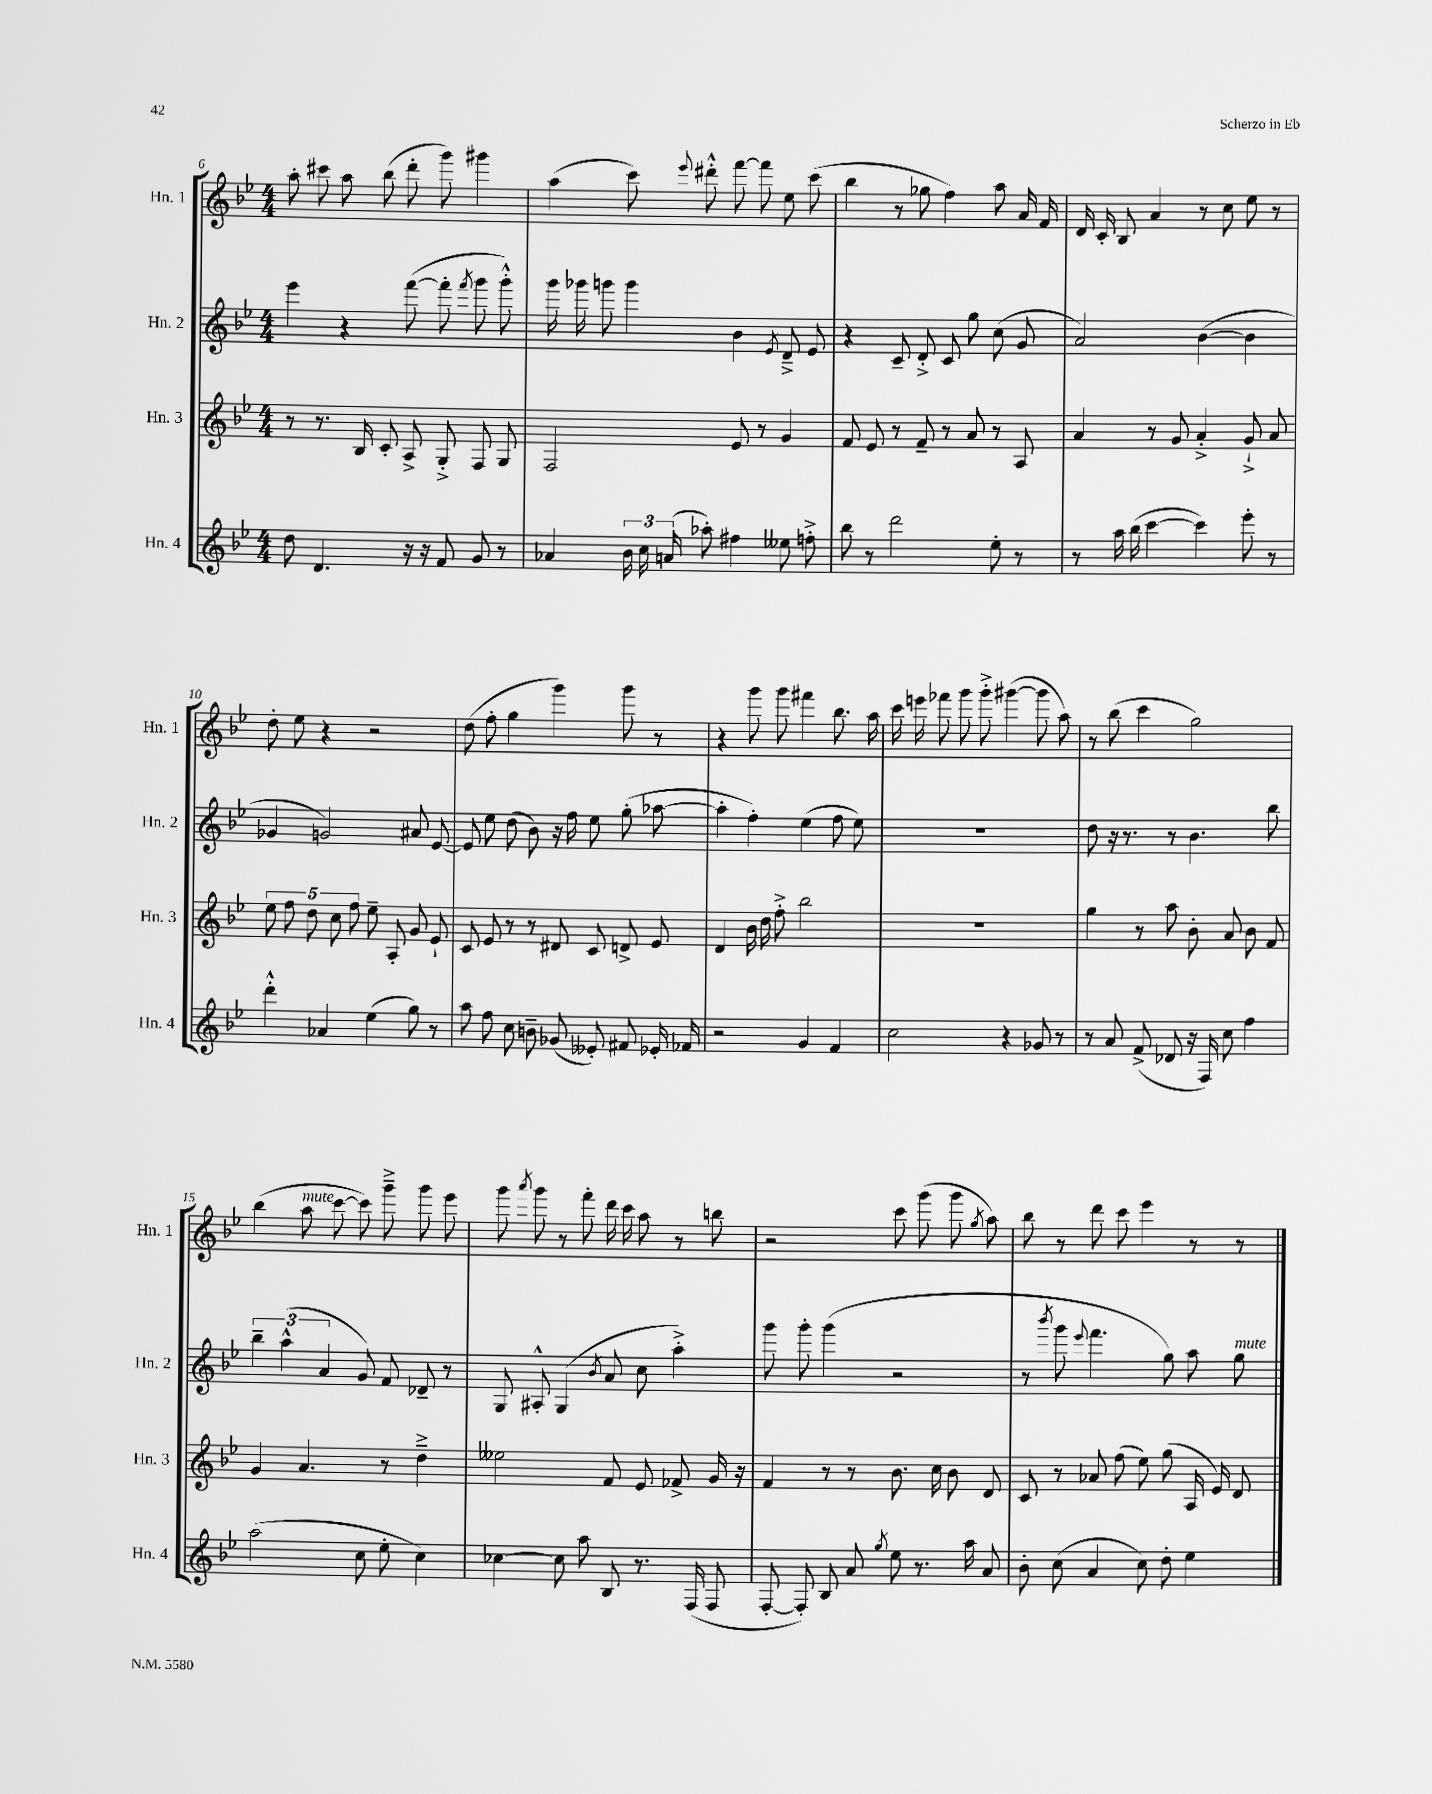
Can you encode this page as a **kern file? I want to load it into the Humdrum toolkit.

**kern	**kern	**kern	**kern
*staff4	*staff3	*staff2	*staff1
*clefG2	*clefG2	*clefG2	*clefG2
*k[b-e-]	*k[b-e-]	*k[b-e-]	*k[b-e-]
*M4/4	*M4/4	*M4/4	*M4/4
8dd\	8r	4eee-\	8aa'\
4.d/	8.r	.	8ccc#\
.	.	4r	8aa\
.	16B-/	.	.
.	8c'/	.	(8bb-\
16r	8A^/	([8fff\	8ddd'\
16r	.	.	.
8f/	8G'^/	8fff'\]	8ggg\)
.	.	8qfff/	.
8g/	8F/	8ggg\	4ggg#\
8r	8G/	8ggg'^^\)	.
=	=	=	=
4a-/	2F/	16ggg\	(4aa\
.	.	16ggg-\	.
.	.	8ggg\	.
24b-\	.	4ggg\	8ccc\)
24cc\	.	.	.
(24a/	.	.	.
.	.	.	8qqeee-/
8aa-'\)	.	.	8ddd#'^^\
4ff#\	8e-/	4b-\	[8fff\
.	8r	.	8fff\]
.	.	8qe-/	.
8ee--\	4g/	8d~^/	8ee-\
8ff'^\	.	8e-/	(8ccc\
=	=	=	=
8bb-\	8f/	4r	4bb-\
8r	8e-/	.	.
2ddd\	8r	8c~/	8r
.	8f~/	8d'^/	8gg-\
.	8r	8c/	4ff\)
.	8a/	8gg\	.
8ee-'\	8r	(8cc\	8aa\
8r	8A/	8g/	16a/
.	.	.	16f/
=	=	=	=
8r	4a/	2a/)	16d/
.	.	.	16c'/
16aa\	.	.	8B-/
(16bb-\	.	.	.
[4ccc\	8r	.	4a/
.	8g/	.	.
4ccc\])	4a'^/	([4b-\	8r
.	.	.	8cc\
8eee-'\	8g`^/	4b-\]	8ee-\
8r	8a/	.	8r
=	=	=	=
4ddd'^^\	10ee-\	4g-/	8dd'\
.	10ff\	.	.
.	.	.	8ee-\
.	10dd\	.	.
4a-/	.	2g/)	4r
.	10cc\	.	.
.	10ff\	.	.
(4ee-\	8ee-~\	.	2r
.	8A'/	.	.
8gg\)	8g/	8a#/	.
8r	8e-`/	[8e-/	.
=	=	=	=
8aa\	8c/	8e-/]	(8dd\
8ff\	8e-/	8ee-\	8ff'\
8cc\	8r	(8dd\	4gg\
8b~\	8r	8b-\)	.
(8g-/	8d#/	16r	4ggg\)
.	.	16ff\	.
8e--'/)	8c/	8ee-\	.
8f#/	8d^/	(8gg'\	8ggg\
16e-'/	8e-/	[8aa-\	8r
16f-/	.	.	.
=	=	=	=
2r	4d/	4aa-'\]	4r
.	16b-\	4ff'\)	8ggg\
.	16dd\	.	.
.	8ff'^\	.	8ggg\
4g/	2bb-\	(4ee-\	4fff#\
4f/	.	8ff\	8.bb-\
.	.	8ee-\)	.
.	.	.	16aa\
=	=	=	=
2cc\	1r	1r	16ccc\
.	.	.	16eee\
.	.	.	8fff-\
.	.	.	8ggg\
.	.	.	8ggg'^\
4r	.	.	([4ggg#\
8g-/	.	.	8ggg#\]
8r	.	.	8aa\)
=	=	=	=
8r	4gg\	8dd\	8r
8a/	.	16r	(8bb-\
.	.	8.r	.
(8f^/	8r	.	4ccc\
8d-/	8aa\	8r	.
16r	8b-'\	4.b-\	2gg\)
16F/)	.	.	.
8cc\	8a/	.	.
4ff\	8b-\	.	.
.	8f/	8bb-\	.
=	=	=	=
(2aa\	4g/	6bb-~\	(4bb-\
.	.	(6aa^^\	.
.	4.a/	.	8aa\
.	.	6a/	.
.	.	.	[8ccc\
8cc\	.	8g/)	8ccc\])
8ee-'\	8r	8f/	8ggg~^\
4cc\)	4dd~^\	8d-~/	8ggg\
.	.	8r	8eee-\
=	=	=	=
[4cc-\	2ee--\	8G/	8ggg\
.	.	.	8qaaa/
.	.	8A#'^^/	8ggg\
8cc-\]	.	(4G/	8r
8aa\	.	.	8fff'\
.	.	8qb-/	.
8B-/	8f/	8a/	16ddd\
.	.	.	16ccc\
8.r	8e-/	8cc\	8aa\
.	8f-^/	4aa'^\)	8r
(16F/	.	.	.
8F/	16g/	.	8bb\
.	16r	.	.
=	=	=	=
[8F'/	4f/	8ggg\	2r
8F'/])	.	8ggg'\	.
8B-/	8r	(4ggg\	.
8a/	8r	.	.
8qgg/	.	.	.
8ee-\	8.b-\	2r	8ccc\
8.r	.	.	(8ggg\
.	16cc\	.	.
.	8b-\	.	8ggg\
16aa\	.	.	.
.	.	.	8qgg/
8a/	8d/	.	8aa\)
=	=	=	=
8b-'\	8c/	8r	8bb-\
.	.	8qbbb-/	.
(8cc\	8r	8ggg\	8r
.	.	8qqeee-/	.
4a/	8a-/	4.fff\	8ddd\
.	(8ff\	.	8ccc\
8cc\)	8ee-\)	.	4eee-\
8dd'\	(8gg\	8gg\)	.
4ee-\	16A/	8aa\	8r
.	16e-/)	.	.
.	8d/	8gg\	8r
==	==	==	==
*-	*-	*-	*-
